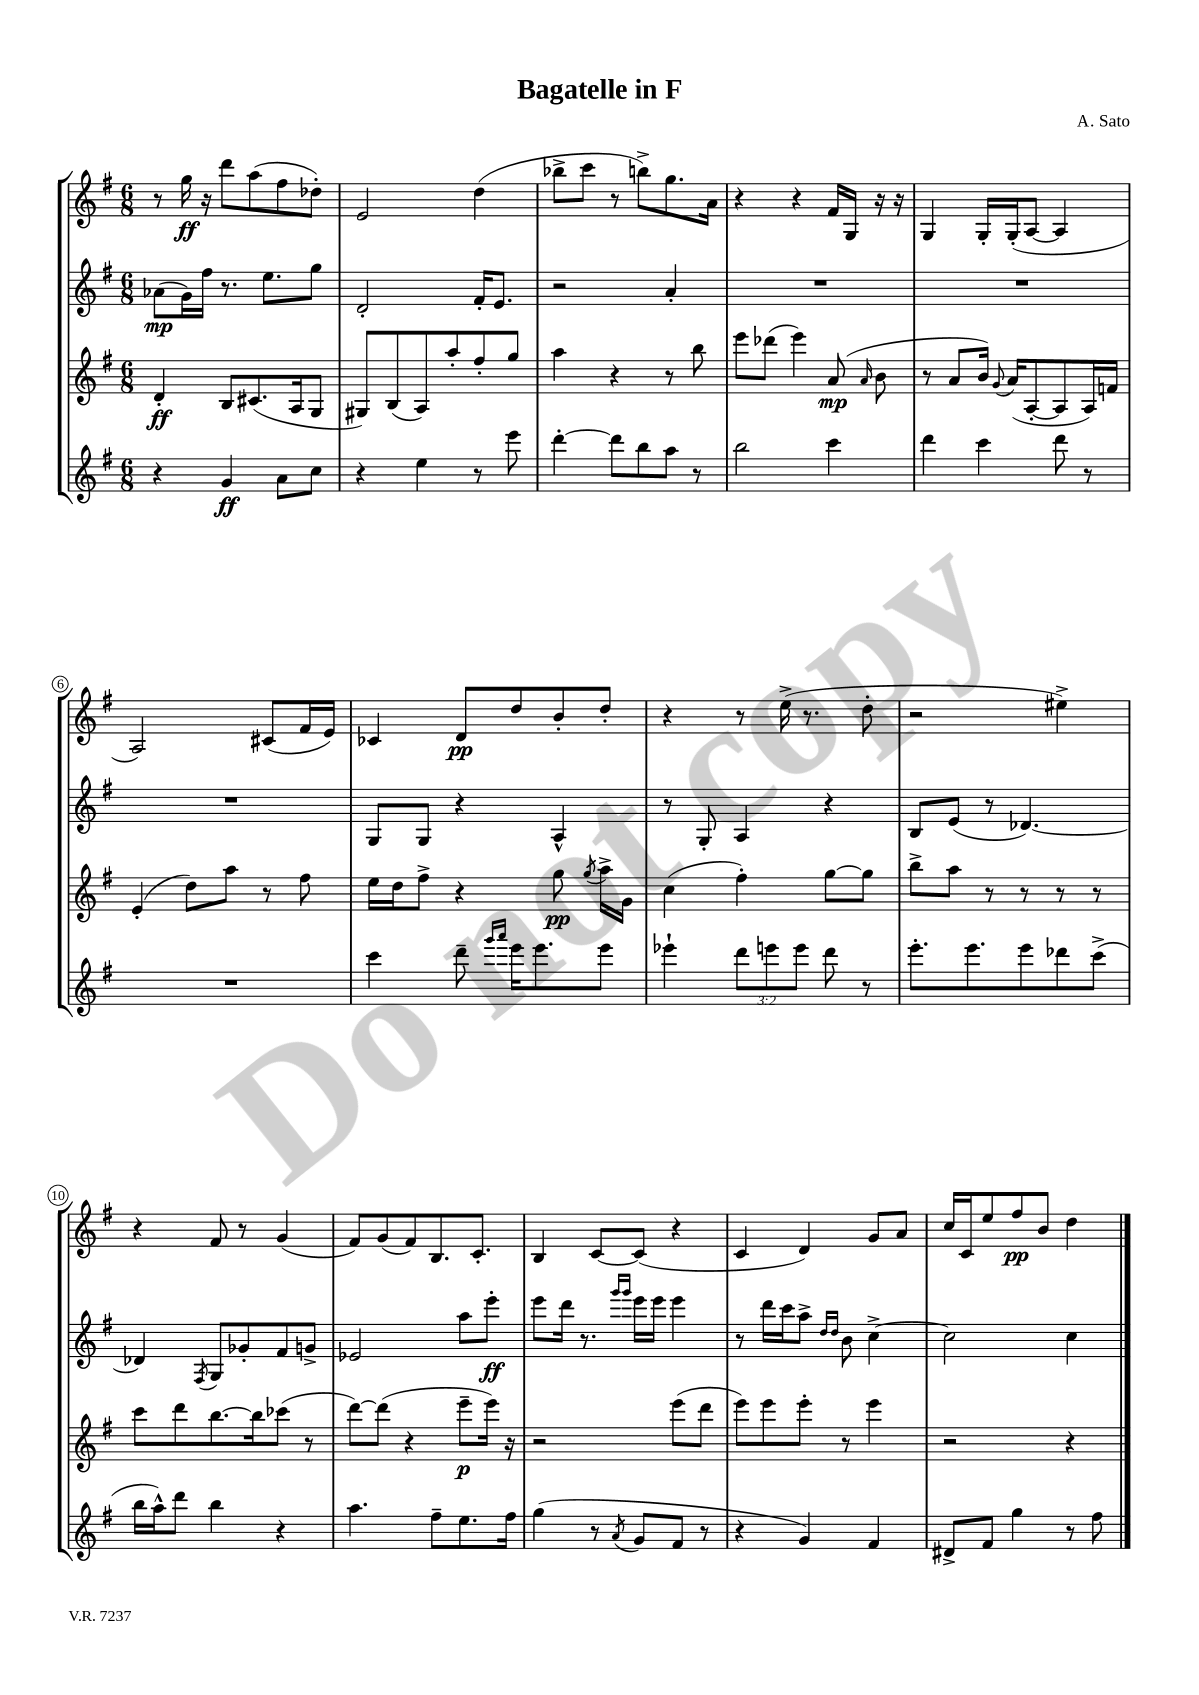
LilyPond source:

\header { title = "Bagatelle in F" composer = "A. Sato" }
<<
\new StaffGroup <<
\new Staff = "s0" {
    \clef treble \key g \major \numericTimeSignature \time 6/8
    \autoBeamOff r8 g''16\ff r16 d'''8[ a''8( fis''8 des''8]-.) |
    e'2 d''4( |
    bes''8[-> c'''8] r8 b''8[->) g''8. a'16] |
    r4 r4 fis'16[ g16] r16 r16 |
    g4 g16[-. g16-.( a8]~ a4 |
    a2) cis'8[( fis'16 e'16]) |
    ces'4 d'8[\pp d''8 b'8-. d''8]-. |
    r4 r8 e''16->( r8. d''8-. |
    r2 eis''4->) |
    r4 fis'8 r8 g'4( |
    fis'8[) g'8( fis'8) b8. c'8.]-. |
    b4 c'8[~ c'8]( r4 |
    c'4 d'4) g'8[ a'8] |
    c''16[ c'16 e''8 fis''8\pp b'8] d''4 \bar "|." |
}
\new Staff = "s1" {
    \clef treble \key g \major \numericTimeSignature \time 6/8
    \autoBeamOff aes'8[\mp( g'16) fis''16] r8. e''8.[ g''8] |
    d'2-. fis'16[-. e'8.] |
    r2 a'4-. |
    R2. |
    R2. |
    R2. |
    g8[ g8] r4 a4-^ |
    r8 g8-. a4 r4 |
    b8[ e'8]( r8 des'4.~) |
    des'4 \acciaccatura { fis8 } g8[ ges'8-. fis'8 g'8]-> |
    ees'2 a''8[ e'''8]-.\ff |
    e'''8[ d'''16] r8. \grace { g'''16[ g'''16] } e'''16[ e'''16] e'''4 |
    r8 d'''16[ c'''16 a''8]-> \grace { d''16[ d''16] } b'8 c''4~-> |
    c''2 c''4 \bar "|." |
}
\new Staff = "s2" {
    \clef treble \key g \major \numericTimeSignature \time 6/8
    \autoBeamOff d'4-.\ff b8[ cis'8.( a16 g8] |
    gis8[) b8( a8) a''8-. fis''8-. g''8] |
    a''4 r4 r8 b''8 |
    e'''8[ des'''8]( e'''4) a'8\mp( \grace { a'16 } b'8 |
    r8 a'8[ b'16]) \appoggiatura { g'8 } a'16[( a8~-. a8 a16) f'16] |
    e'4-.( d''8[) a''8] r8 fis''8 |
    e''16[ d''16 fis''8]-> r4 g''8\pp \acciaccatura { g''8 } a''16[-> g'16] |
    c''4( fis''4-.) g''8[~ g''8] |
    b''8[-> a''8] r8 r8 r8 r8 |
    c'''8[ d'''8 b''8.~ b''16 ces'''8]( r8 |
    d'''8[~) d'''8]( r4 e'''8[--\p e'''16]) r16 |
    r2 e'''8[( d'''8] |
    e'''8[) e'''8 e'''8]-. r8 e'''4 |
    r2 r4 \bar "|." |
}
\new Staff = "s3" {
    \clef treble \key g \major \numericTimeSignature \time 6/8 \override Staff.TupletNumber.text = #tuplet-number::calc-fraction-text
    \autoBeamOff r4 g'4\ff a'8[ c''8] |
    r4 e''4 r8 e'''8 |
    d'''4~-. d'''8[ b''8 a''8] r8 |
    b''2 c'''4 |
    d'''4 c'''4 d'''8 r8 |
    R2. |
    c'''4 d'''8-- \grace { g'''16[ a'''16] } e'''16[ e'''8. e'''8] |
    ees'''4-! \tuplet 3/2 { d'''8[ e'''8 e'''8] } d'''8 r8 |
    e'''8.[-. e'''8. e'''8 des'''8 c'''8]->( |
    b''16[ a''16-^) d'''8] b''4 r4 |
    a''4. fis''8[-- e''8. fis''16] |
    g''4( r8 \acciaccatura { a'8 } g'8[ fis'8] r8 |
    r4 g'4) fis'4 |
    dis'8[-> fis'8] g''4 r8 fis''8 \bar "|." |
}
>>
>>
\layout { \context { \Score \override BarNumber.stencil = #(make-stencil-circler 0.1 0.3 ly:text-interface::print) } }
